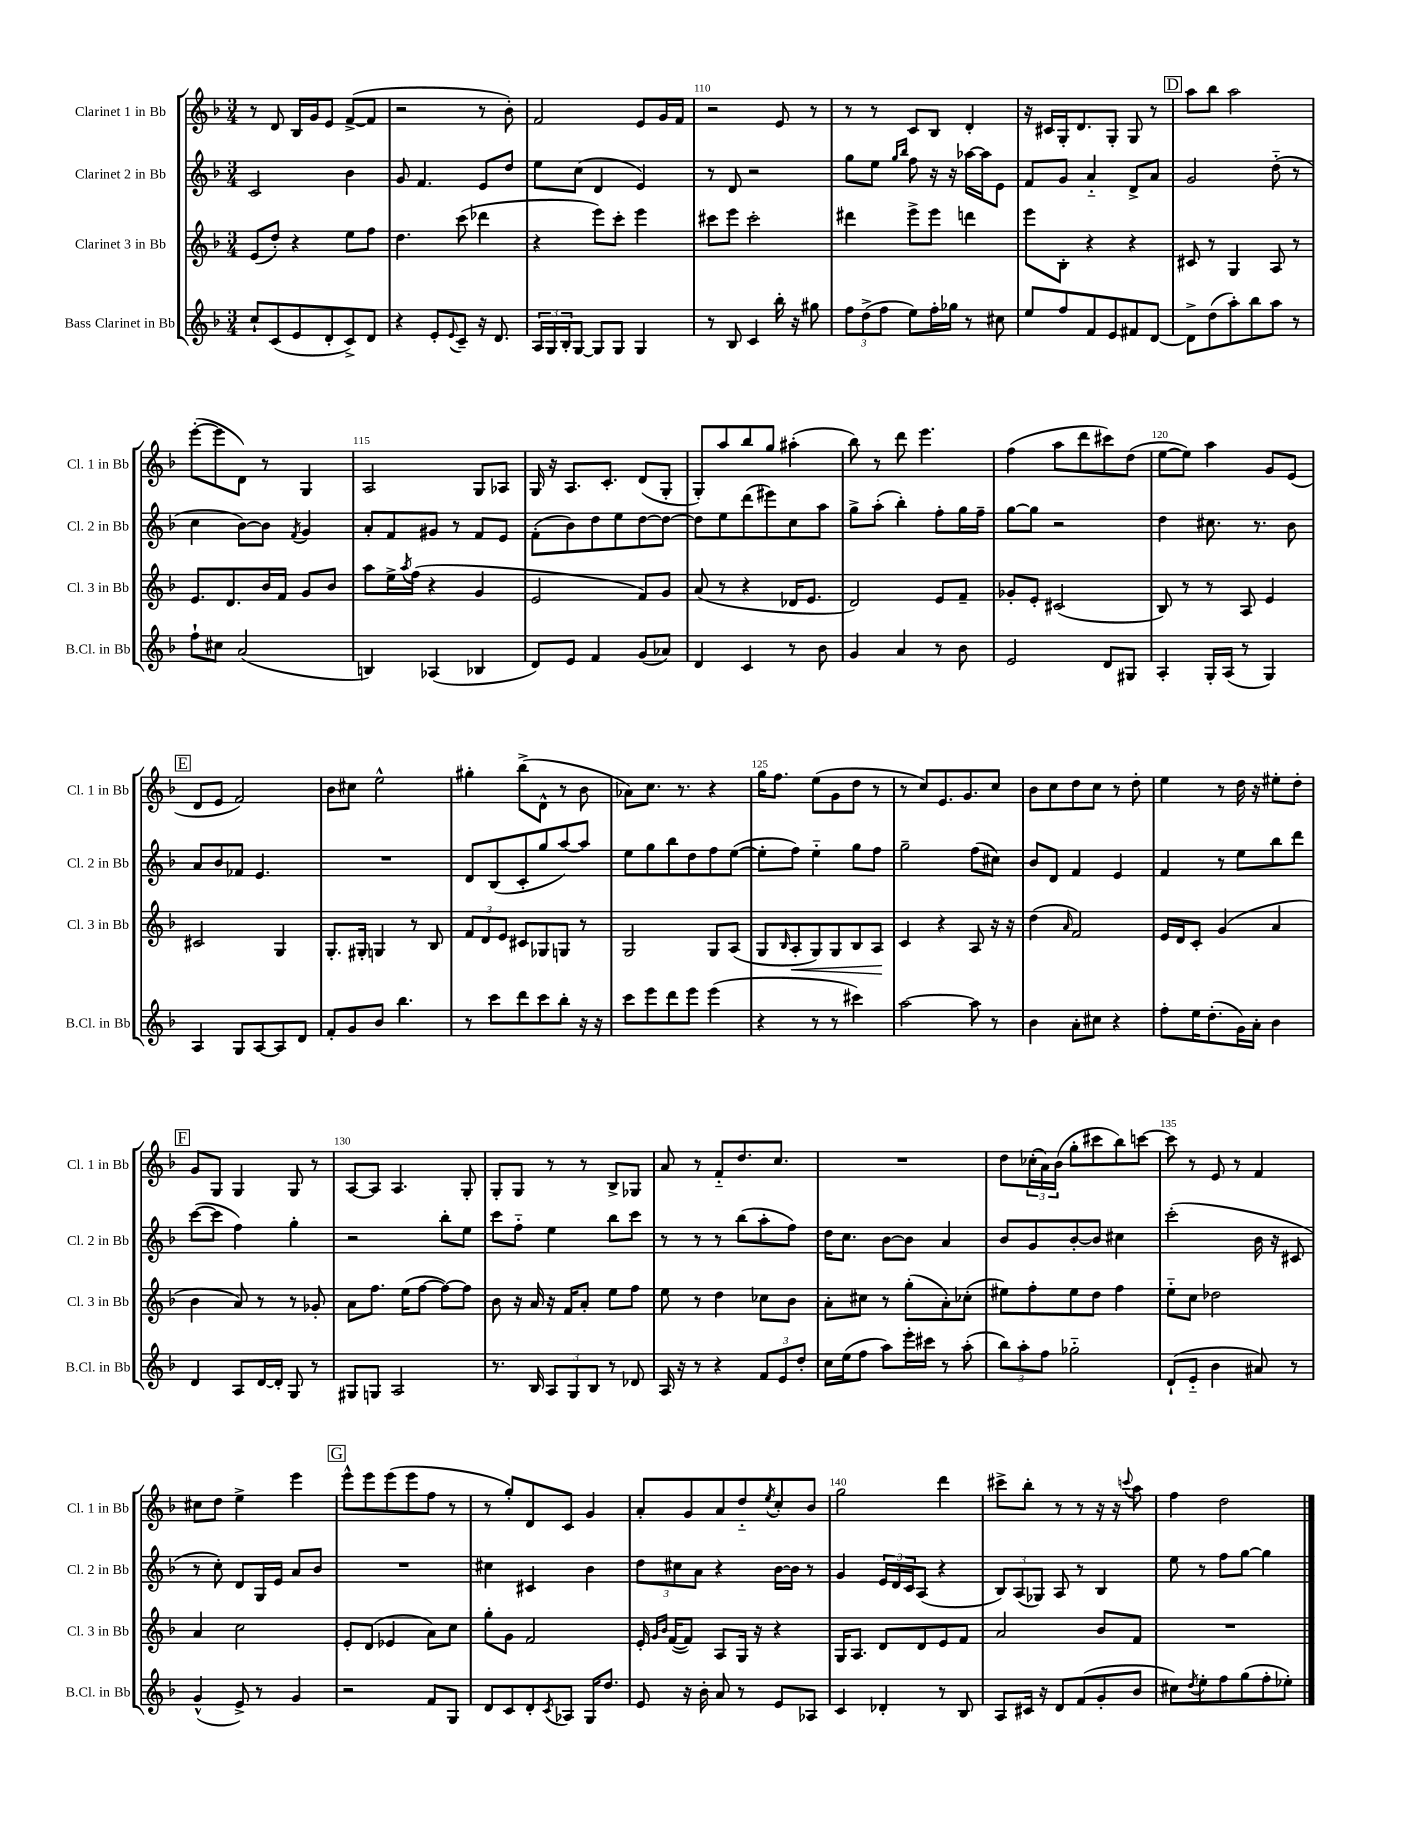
<<
\new StaffGroup <<
\new Staff = "s0" \with { instrumentName = "Clarinet 1 in Bb" shortInstrumentName = "Cl. 1 in Bb" } {
    \clef treble \key f \major \numericTimeSignature \time 3/4
    r8 d'8 bes16 g'16 e'8 f'8~->( f'8 |
    r2 r8 bes'8-.) |
    f'2 e'8 g'16 f'16 |
    r2 e'8 r8 |
    r8 r8 c'8 bes8 d'4-. |
    r16 cis'16 g16-. d'8. g8-. g8 r8 |
    \mark \markup { \box "D" } a''8 bes''8 a''2 |
    e'''8~-.( e'''8 d'8) r8 g4 |
    a2 g8 aes8 |
    g16 r16 a8. c'8.-. d'8( g8-. |
    g8-.) a''8 bes''8 g''8 ais''4-.( |
    bes''8) r8 d'''8 e'''4. |
    f''4( a''8 d'''8 cis'''8) d''8( |
    e''8~ e''8) a''4 g'8 e'8( |
    \mark \markup { \box "E" } d'8 e'8 f'2) |
    bes'8 cis''8 e''2-^ |
    gis''4-. bes''8->( d'8-^ r8 bes'8 |
    aes'8) c''8. r8. r4 |
    g''16 f''8. e''8( g'8 d''8 r8 |
    r8 c''8) e'8. g'8. c''8 |
    bes'8 c''8 d''8 c''8 r8 d''8-. |
    e''4 r8 d''16 r16 eis''8-. d''8-. |
    \mark \markup { \box "F" } g'8 g8 g4 g8 r8 |
    a8~ a8 a4. g8-. |
    g8-. g8 r8 r8 bes8-> ges8 |
    a'8 r8 f'8-_ d''8. c''8. |
    R2. |
    d''8 \tuplet 3/2 { ces''16-.( a'16) bes'16( } g''8-. cis'''8 bes''8) c'''8~ |
    c'''8 r8 e'8 r8 f'4 |
    cis''8 d''8 e''4-> e'''4 |
    \mark \markup { \box "G" } e'''8-^ e'''8 e'''8( e'''8 f''8 r8 |
    r8 g''8-.) d'8 c'8 g'4 |
    a'8-. g'8 a'8 d''8-_ \acciaccatura { e''8 } c''8-. bes'8 |
    g''2 d'''4 |
    cis'''8-> bes''8-. r8 r8 r16 r16 \appoggiatura { c'''8 } a''8 |
    f''4 d''2 \bar "|." |
}
\new Staff = "s1" \with { instrumentName = "Clarinet 2 in Bb" shortInstrumentName = "Cl. 2 in Bb" } {
    \clef treble \key f \major \numericTimeSignature \time 3/4
    c'2 bes'4 |
    g'8 f'4. e'8 d''8 |
    e''8 c''8( d'4 e'4) |
    r8 d'8 r2 |
    g''8 e''8 \grace { g''16 bes''16 } f''8 r16 r16 aes''16~ aes''16 e'8 |
    f'8 g'8 a'4-_ d'8-> a'8 |
    \mark \markup { \box "D" } g'2 d''8-_( r8 |
    c''4 bes'8~) bes'8 \acciaccatura { f'8 } g'4 |
    a'8-. f'8 gis'8 r8 f'8 e'8 |
    f'8-.( bes'8) d''8 e''8 d''8~ d''8~ |
    d''8 e''8 d'''8( eis'''8) c''8 a''8 |
    g''8-> a''8-.( bes''4-.) f''8-. g''16 f''16-- |
    g''8~ g''8 r2 |
    d''4 cis''8. r8. bes'8 |
    \mark \markup { \box "E" } a'8 bes'8 fes'8 e'4. |
    R2. |
    d'8 bes8( c'8-. g''8 a''8~) a''8 |
    e''8 g''8 bes''8 d''8 f''8 e''8~( |
    e''8-. f''8) e''4-_ g''8 f''8 |
    g''2-- f''8( cis''8) |
    bes'8 d'8 f'4 e'4 |
    f'4 r8 e''8 bes''8 d'''8 |
    \mark \markup { \box "F" } c'''8~( c'''8 f''4) g''4-. |
    r2 bes''8-. e''8 |
    c'''8 f''8-_ e''4 bes''8 c'''8 |
    r8 r8 r8 bes''8( a''8-. f''8) |
    d''16 c''8. bes'8~ bes'8 a'4 |
    bes'8 g'8 bes'8~-. bes'8 cis''4 |
    c'''2-.( bes'16 r16 cis'8 |
    r8 c''8-.) d'8 g16 e'16 a'8 bes'8 |
    \mark \markup { \box "G" } R2. |
    cis''4 cis'4 bes'4 |
    \tuplet 3/2 { d''8 cis''8 a'8 } r4 bes'16~ bes'16 r8 |
    g'4 \tuplet 3/2 { e'16 d'16 c'16 } a8( r4 |
    \tuplet 3/2 { bes8) a8( ges8) } a8 r8 bes4 |
    e''8 r8 f''8 g''8~ g''4 \bar "|." |
}
\new Staff = "s2" \with { instrumentName = "Clarinet 3 in Bb" shortInstrumentName = "Cl. 3 in Bb" } {
    \clef treble \key f \major \numericTimeSignature \time 3/4
    e'8( d''8-.) r4 e''8 f''8 |
    d''4. c'''8( des'''4 |
    r4 e'''8) c'''8-. e'''4 |
    cis'''8 e'''8 cis'''2-. |
    dis'''4 e'''8-> e'''8 d'''4 |
    e'''8 bes8-. r4 r4 |
    \mark \markup { \box "D" } cis'8 r8 g4 a8 r8 |
    e'8. d'8. bes'16 f'16 g'8 bes'8 |
    a''8 e''16-> \acciaccatura { a''8 } f''16( r4 g'4 |
    e'2 f'8) g'8 |
    a'8( r8 r4 des'16 e'8. |
    d'2) e'8 f'8-- |
    ges'8-. e'8-. cis'2( |
    bes8) r8 r8 a8 e'4 |
    \mark \markup { \box "E" } cis'2 g4 |
    g8.-. gis16-. g4 r8 bes8 |
    \tuplet 3/2 { f'8 d'8 e'8 } cis'8 ges8 g8 r8 |
    g2 g8 a8( |
    g8 \grace { bes16 } a8-.\< g8) g8 bes8 a8\! |
    c'4 r4 a8 r16 r16 |
    d''4( \grace { a'16 } f'2) |
    e'16 d'16 c'8-. g'4( a'4 |
    \mark \markup { \box "F" } bes'4 a'8) r8 r8 ges'8-. |
    a'8 f''8. e''16( f''8~ f''8~) f''8 |
    bes'8 r16 a'16 r16 f'16 a'8-. e''8 f''8 |
    e''8 r8 d''4 ces''8 bes'8 |
    a'8-. cis''8 r8 g''8-.( a'8-.) ces''8-.( |
    eis''8) f''8-. eis''8 d''8 f''4 |
    e''8-_ c''8 des''2 |
    a'4 c''2 |
    \mark \markup { \box "G" } e'8-. d'8( ees'4 a'8) c''8 |
    g''8-. g'8 f'2 |
    e'16-. \grace { g'16 bes'16 } f'16~( f'8) a8 g16 r16 r4 |
    g16 a8. d'8 d'8 e'8 f'8 |
    a'2 bes'8 f'8 |
    R2. \bar "|." |
}
\new Staff = "s3" \with { instrumentName = "Bass Clarinet in Bb" shortInstrumentName = "B.Cl. in Bb" } {
    \clef treble \key f \major \numericTimeSignature \time 3/4
    c''8-! c'8( e'8 d'8-. c'8->) d'8 |
    r4 e'8-. \appoggiatura { e'8 } c'8-- r16 d'8. |
    \tuplet 3/2 { a16 g16 bes16-. } g8~ g8 g8 g4 |
    r8 bes8 c'4 bes''16-. r16 gis''8 |
    \tuplet 3/2 { f''8 d''8->( f''8 } e''8) f''16-. ges''16 r8 cis''8 |
    e''8 f''8 f'8 e'8 fis'8 d'8~ |
    \mark \markup { \box "D" } d'8-> d''8( a''8-.) bes''8 a''8 r8 |
    f''8-! cis''8 a'2( |
    b4) aes4( bes4 |
    d'8) e'8 f'4 g'8( aes'8) |
    d'4 c'4 r8 bes'8 |
    g'4 a'4 r8 bes'8 |
    e'2 d'8 gis8 |
    a4-. g16-. a16( r8 g4) |
    \mark \markup { \box "E" } a4 g8 a8~ a8 d'8 |
    f'8-. g'8 bes'8 bes''4. |
    r8 c'''8 d'''8 c'''8 bes''8-. r16 r16 |
    c'''8 e'''8 d'''8 e'''8 e'''4( |
    r4 r8 r8 cis'''4) |
    a''2~ a''8 r8 |
    bes'4 a'8-. cis''8 r4 |
    f''8-. e''16 d''8.-.( g'16) a'16-. bes'4 |
    \mark \markup { \box "F" } d'4 a8 d'16~ d'16-. g8 r8 |
    gis8 g8 a2 |
    r8. bes16 \tuplet 3/2 { a8 g8 bes8 } r8 des'8 |
    a16 r16 r8 r4 \tuplet 3/2 { f'8 e'8 d''8-. } |
    c''16 e''16( f''8 a''8) e'''16-. cis'''16 r8 a''8-.( |
    \tuplet 3/2 { bes''8) a''8-. f''8 } ges''2-_ |
    d'8-!( e'8-_ bes'4 ais'8) r8 |
    g'4-^( e'8->) r8 g'4 |
    \mark \markup { \box "G" } r2 f'8 g8 |
    d'8 c'8 d'8-. \acciaccatura { c'8 } aes8 g16 d''8. |
    e'8 r16 bes'16-. a'8 r8 e'8 aes8 |
    c'4 des'4-. r8 bes8 |
    a8 cis'16 r16 d'8 f'8( g'8-. bes'8 |
    cis''8) \acciaccatura { d''8 } e''8-. f''8 g''8( f''8-. ees''8-.) \bar "|." |
}
>>
>>
\layout { \context { \Score currentBarNumber = #107 \override BarNumber.break-visibility = ##(#f #t #t) barNumberVisibility = #(every-nth-bar-number-visible 5) } }
